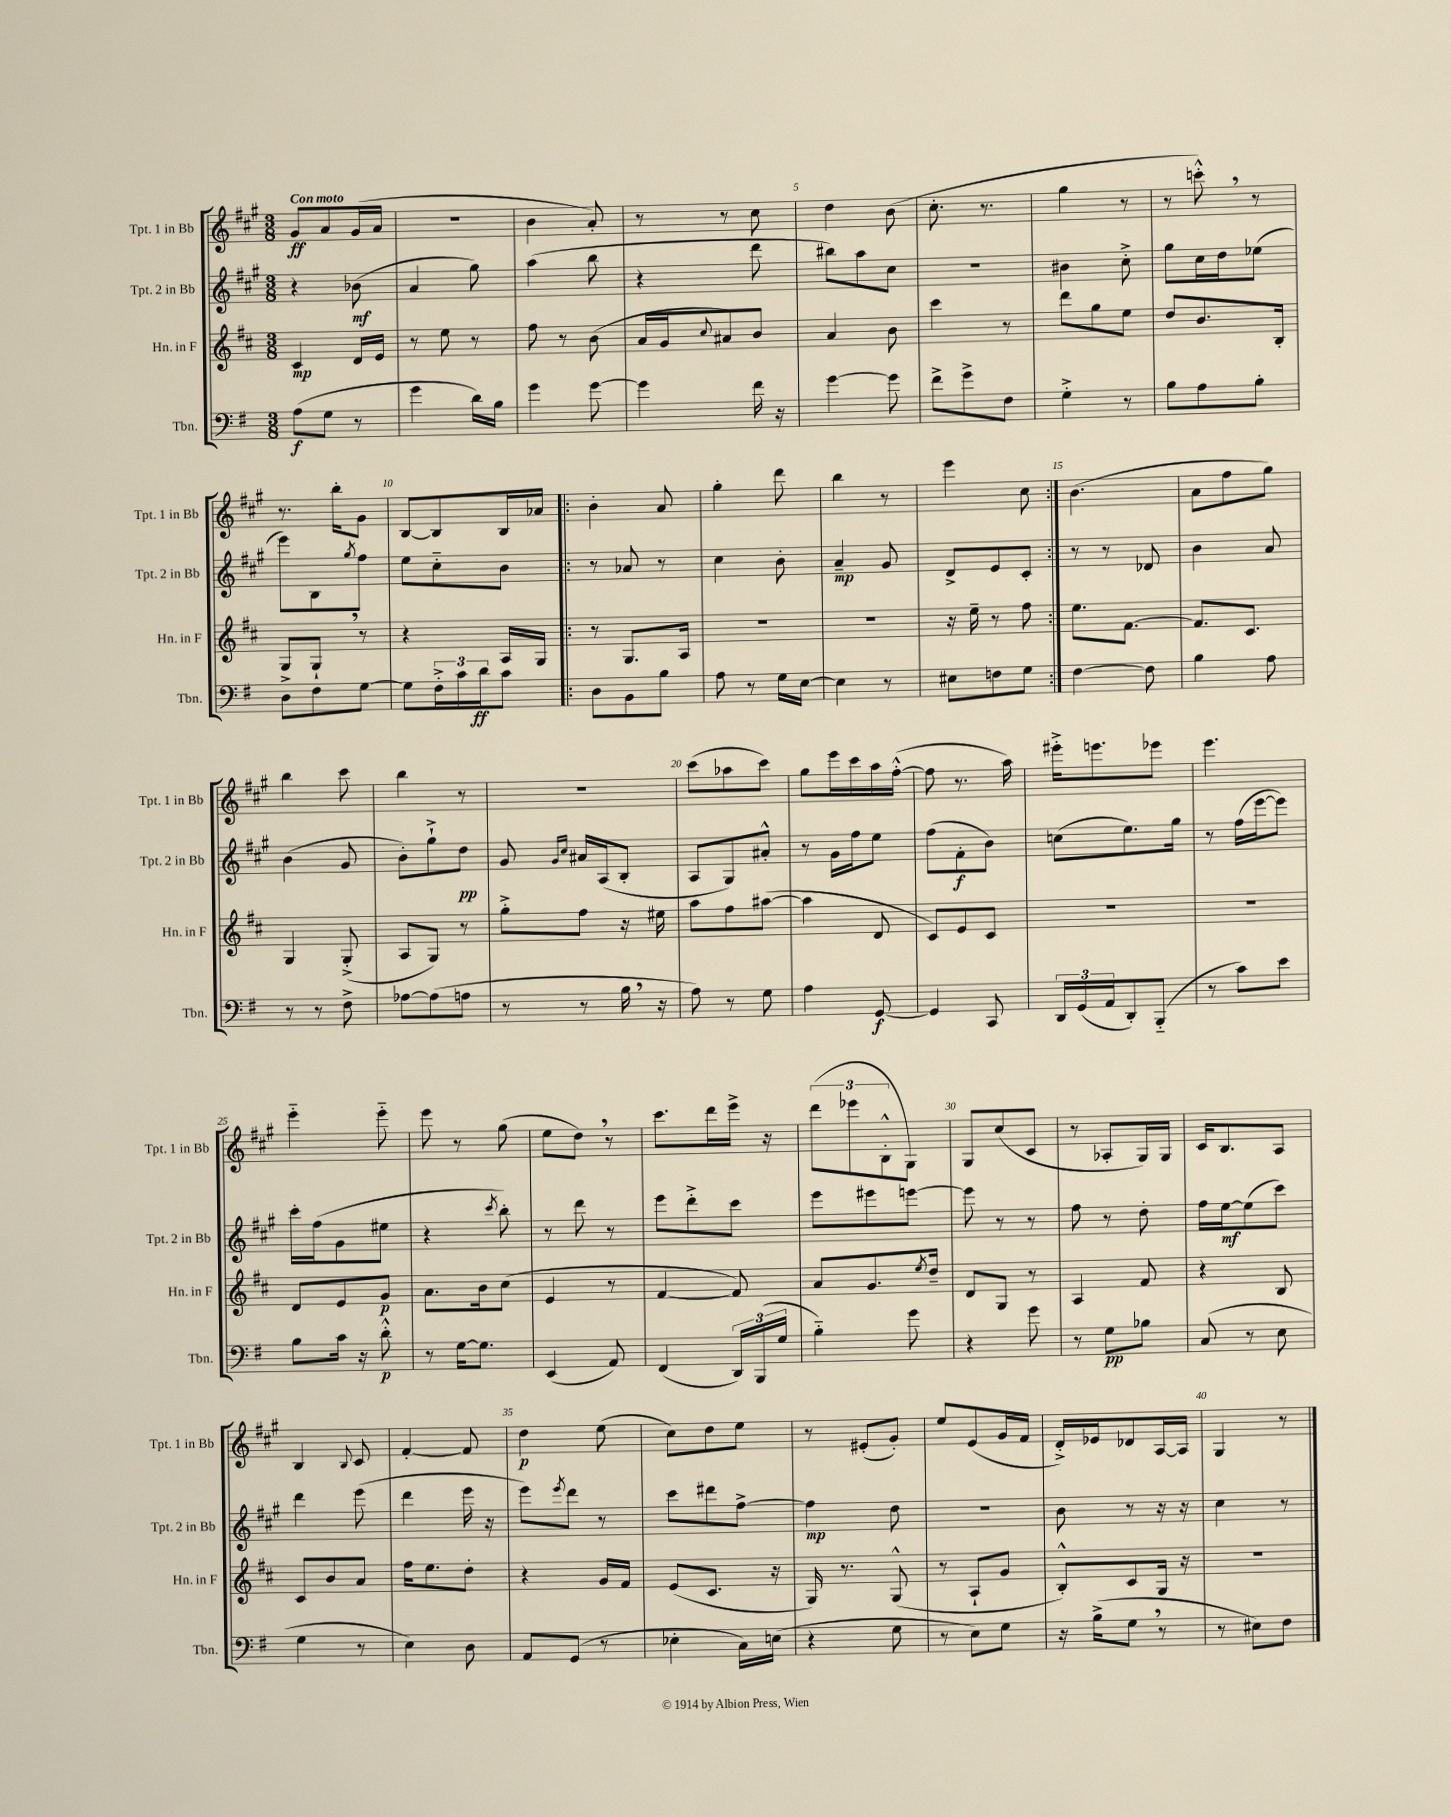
<<
\new StaffGroup <<
\new Staff = "s0" \with { instrumentName = "Tpt. 1 in Bb" shortInstrumentName = "Tpt. 1 in Bb" } {
    \clef treble \key a \major \numericTimeSignature \time 3/8 \tempo "Con moto"
    gis'8\ff a'8 gis'16( a'16 |
    R4. |
    b'4 a'8-.) |
    r8 r8 cis''8 |
    d''4 b'8( |
    cis''8.-. r8. |
    gis''4 r8 |
    r8 c'''8-.-^) \breathe r8 |
    r8. b''16-. gis'8 |
    b8~ b8 b16 aes'16 |
    \repeat volta 2 { b'4-. a'8 |
    gis''4-. d'''8 |
    b''4 r8 |
    e'''4 cis''8 | }
    b'4.( |
    a'8 fis''8 gis''8) |
    b''4 cis'''8 |
    b''4 r8 |
    R4. |
    cis'''8( aes''8 cis'''8) |
    gis''8 e'''16 cis'''16 a''16 fis''16~-.-^( |
    fis''8 r8. a''16) |
    eis'''16-.-> e'''8. ees'''8 |
    e'''4. |
    e'''4-_ e'''8-_ |
    e'''8 r8 gis''8( |
    e''8 d''8) \breathe r8 |
    cis'''8. d'''16 e'''16-> r16 |
    \tuplet 3/2 { d'''8( ees'''8 b8-.-^ } gis8) |
    gis8 cis''8( cis'8 |
    r8 aes8-. gis16) gis16 |
    cis'16 b8. a8 |
    b4 \appoggiatura { b8 } cis'8 |
    fis'4~-. fis'8 |
    d''4\p e''8( |
    cis''8) d''8 e''8 |
    r8 eis'8-.( gis'8-.) |
    e''8 e'8( gis'16 fis'16 |
    d'16-.->) ees'16 des'8 a16~ a16 |
    gis4 r8 \bar "|." |
}
\new Staff = "s1" \with { instrumentName = "Tpt. 2 in Bb" shortInstrumentName = "Tpt. 2 in Bb" } {
    \clef treble \key a \major \numericTimeSignature \time 3/8
    r4 bes'8\mf( |
    a'4 gis''8) |
    a''4( b''8 |
    r4 d'''8 |
    bis''8) a''8 cis''8 |
    R4. |
    bis'4 cis''8-.-> |
    gis''8 cis''16 d''16 ees''8( |
    e'''8) b8 \acciaccatura { gis''8 } fis''8 |
    e''8 cis''8-_ b'8 |
    \repeat volta 2 { r8 aes'8 r8 |
    cis''4 b'8-. |
    a'4--\mp gis'8 |
    d'8-> e'8 cis'8-. | }
    r8 r8 des'8 |
    b'4 a'8 |
    b'4( gis'8 |
    b'8-.) gis''8-!-> d''8\pp |
    gis'8 \grace { gis'16 cis''16 } ais'16 a16( b8-. |
    a8 gis8) ais'8-.-^ |
    r8 gis'16 fis''16 e''8 |
    fis''8( fis'8-.\f b'8) |
    c''8( e''8.) gis''16 |
    r8 fis''16( e'''16~ e'''8) |
    cis'''16-. fis''16( gis'8 eis''8 |
    r4 \acciaccatura { cis'''8 } b''8-.) |
    r8 d'''8 r8 |
    e'''8 d'''8-.-> cis'''8 |
    e'''8 eis'''8 e'''8~ |
    e'''8 r8 r8 |
    fis''8 r8 d''8-. |
    fis''16 e''16~\mf e''8( cis'''8) |
    d'''4 e'''8( |
    d'''4 e'''16 r16 |
    e'''8) \acciaccatura { e'''8 } d'''8 r8 |
    cis'''8 dis'''8 fis''8~-> |
    fis''4\mp d''8 |
    R4. |
    b'8 r8 r16 r16 |
    cis''4 r8 \bar "|." |
}
\new Staff = "s2" \with { instrumentName = "Hn. in F" shortInstrumentName = "Hn. in F" } {
    \clef treble \key d \major \numericTimeSignature \time 3/8
    cis'4\mp d'16 e'16 |
    r8 e''8 r8 |
    fis''8 r8 b'8( |
    a'16 g'16 \appoggiatura { cis''8 } ais'8) b'8 |
    a'4 b'8 |
    cis'''4 r8 |
    d'''8 g''8 e''8 |
    d''8 b'8. b16-. |
    g8 g8-! \breathe r8 |
    r4 a16 g16 |
    \repeat volta 2 { r8 g8. a16 |
    R4. |
    R4. |
    r16 e''16-- r8 fis''8 | }
    e''8. fis'8.~ |
    fis'8. cis'8. |
    g4 g8-.->( |
    a8 g8) r8 |
    g''8-.-> fis''8 r16 eis''16 |
    a''8 fis''8 ais''8~( |
    ais''4 d'8 |
    cis'8) e'8 cis'8 |
    R4. |
    R4. |
    d'8 e'8 g'8\p |
    a'8. b'16 cis''8( |
    e'4 r8 |
    fis'4~ fis'8) |
    a'8 g'8. \acciaccatura { e''8 } d''16-- |
    d'8 g8 r8 |
    a4 fis'8 |
    r4 b8 |
    cis'8 b'8 a'8 |
    fis''16 e''8. d''8-. |
    r4 g'16 fis'16 |
    e'8( cis'8. r16 |
    g16) r8. g8-^( |
    r8 a8-! g'8 |
    b8-.-^) cis'8 g16 r16 |
    R4. \bar "|." |
}
\new Staff = "s3" \with { instrumentName = "Tbn." shortInstrumentName = "Tbn." } {
    \clef bass \key g \major \numericTimeSignature \time 3/8
    a8\f( g8 r8 |
    g'4 d'16) b16 |
    g'4 g'8~ |
    g'4 fis'16 r16 |
    g'4~ g'8 |
    fis'8-> g'8-> fis8 |
    g4-.-> r8 |
    b8 a8 b8-. |
    d8-> fis8 g8~ |
    g8 \tuplet 3/2 { fis16-.-> c'16 d'16\ff } c'8 |
    \repeat volta 2 { d8 b,8 b8 |
    a8 r8 g16 e16~ |
    e4 r8 |
    eis8 f8 g8 | }
    fis4~ fis8 |
    b4 a8 |
    r8 r8 fis8-> |
    aes8~ aes8( a8 |
    r8 r8 b16 \breathe r16 |
    a8) r8 g8 |
    a4 g,8~\f |
    g,4 c,8 |
    \tuplet 3/2 { d,16 g,16( a,16 } d,8-.) b,,8-_( |
    r8 c'8) e'8 |
    b8 c'16 r16 d'8-.-^\p |
    r8 g16~ g8. |
    e,4( a,8) |
    fis,4( \tuplet 3/2 { d,16) b,,16( g16 } |
    b4-_) g'8 |
    r4 g'8 |
    r8 g8\pp bes8 |
    c8( r8 e8 |
    g4 r8 |
    e4) d8 |
    a,8 g,8( r8 |
    ees4-. c16) e16( |
    r4 g8 |
    r8 e8) g8 |
    r16 b16->( g8 \breathe r8 |
    r8 eis8) fis8 \bar "|." |
}
>>
>>
\layout { \context { \Score \override BarNumber.break-visibility = ##(#f #t #t) barNumberVisibility = #(every-nth-bar-number-visible 5) } }
